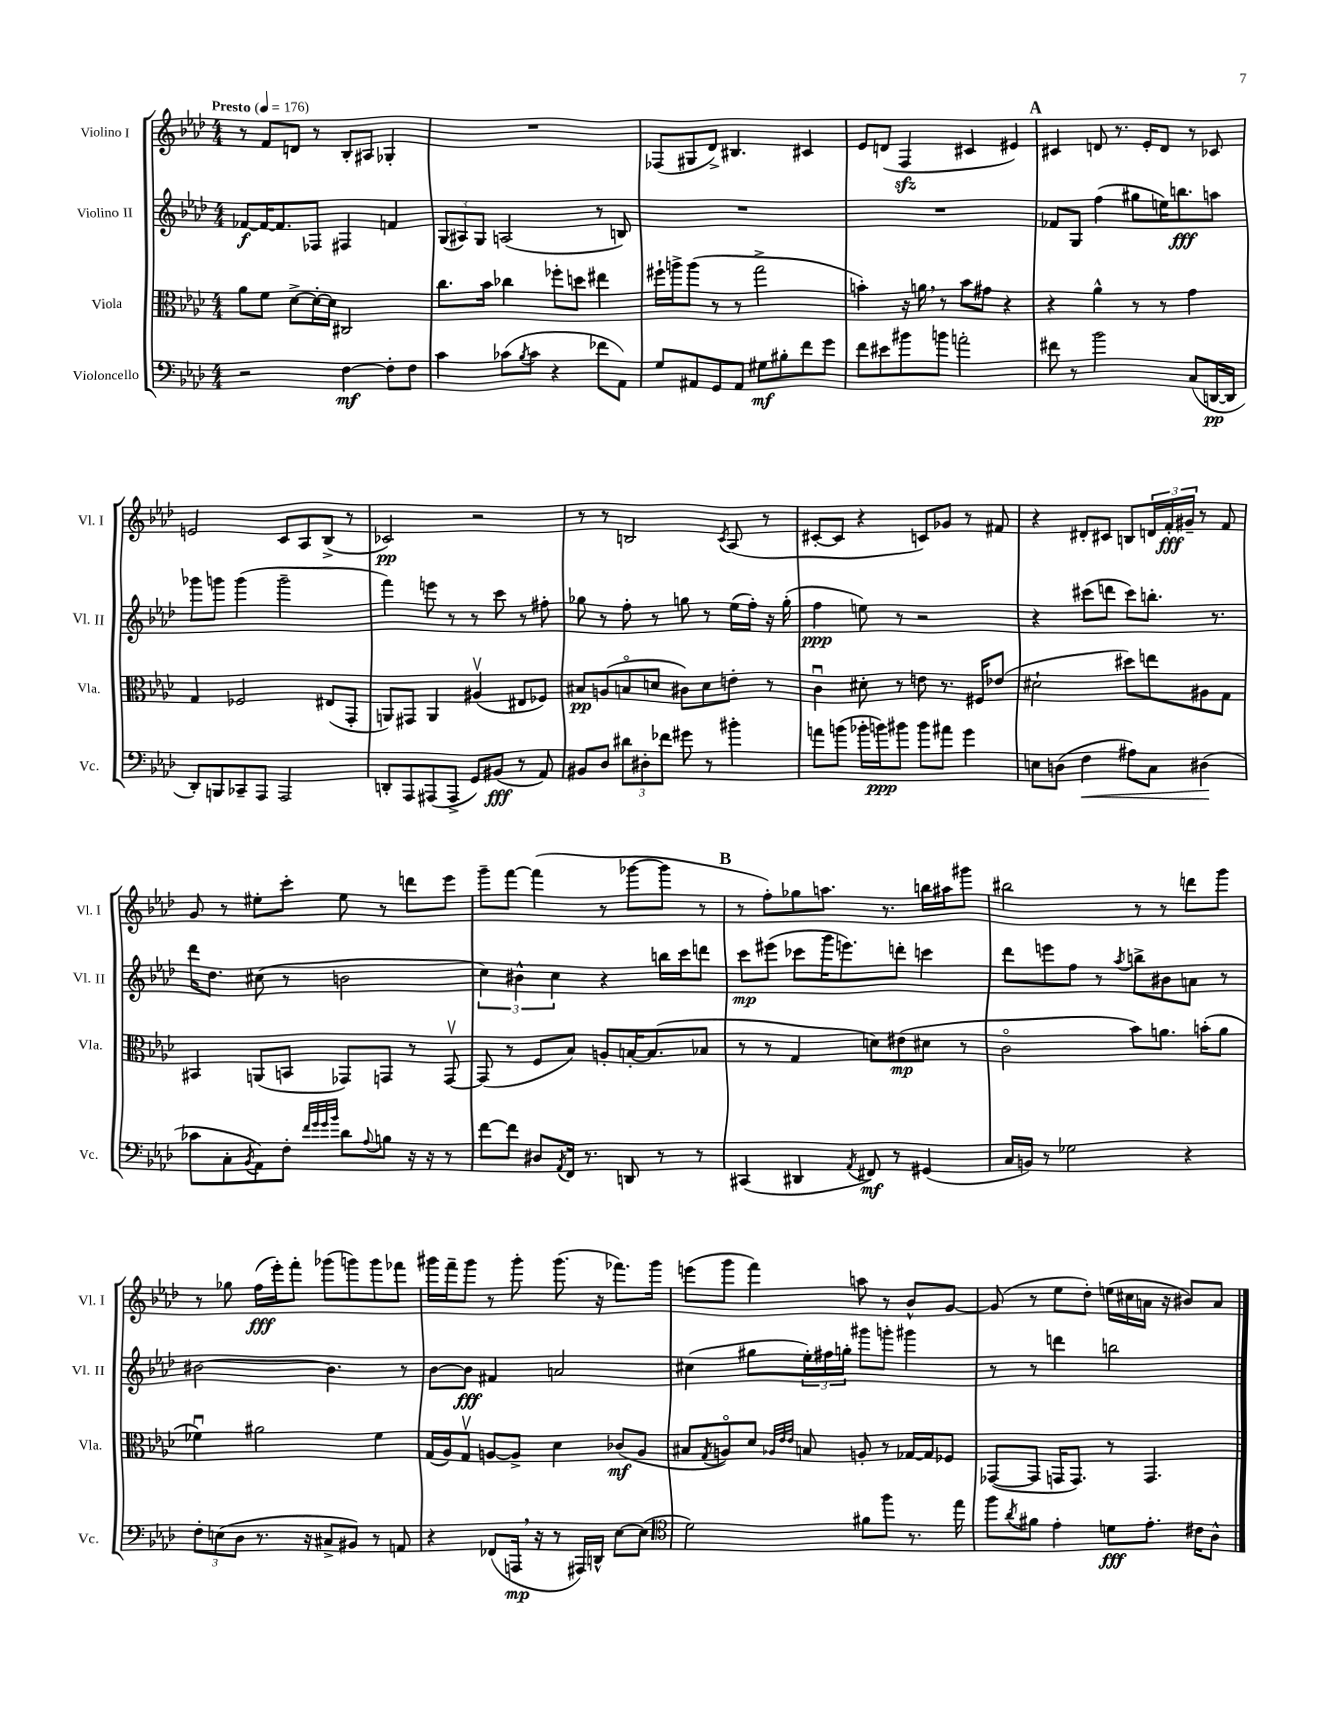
<<
\new StaffGroup <<
\new Staff = "s0" \with { instrumentName = "Violino I" shortInstrumentName = "Vl. I" } {
    \clef treble \key aes \major \numericTimeSignature \time 4/4 \tempo "Presto" 4 = 176
    r8 f'8 d'8 r8 bes8-. ais8 ges4-. |
    R1 |
    fes8( gis8 des'8->) bis4. cis'4 |
    ees'8 d'8( f4\sfz cis'4 eis'4) |
    \mark \markup { \bold "A" } cis'4 d'8 r8. ees'16-. d'8 r8 ces'8 |
    e'2 c'8 aes8 bes8->( r8 |
    ces'2\pp) r2 |
    r8 r8 b2 \acciaccatura { c'8 } aes8( r8 |
    cis'8~-. cis'8 r4 c'8) ges'8 r8 fis'8 |
    r4 dis'8-. cis'8 b8 \tuplet 3/2 { d'16 f'16-.\fff gis'16-- } r8 f'8 |
    g'8 r8 eis''8-. c'''8-. eis''8 r8 d'''8 ees'''8 |
    g'''8-- f'''8~ f'''4( r8 ges'''8~ ges'''8 r8 |
    \mark \markup { \bold "B" } r8 f''8-.) ges''8 a''8. r8. b''16 ais''16 gis'''8 |
    bis''2 r8 r8 d'''8 g'''8 |
    r8 ges''8 f''16\fff( ees'''16-.) f'''8-. ges'''8( g'''8) g'''8 fes'''8 |
    gis'''16 f'''16-- gis'''8 r8 gis'''8-. gis'''8.( r16 fes'''8.) gis'''16 |
    e'''8( g'''8 f'''4) a''8 r8 bes'8-^ g'8~ |
    g'8( r8 ees''8 des''8-.) e''16( cis''16 a'16 r16 bis'8) a'8 \bar "|." |
}
\new Staff = "s1" \with { instrumentName = "Violino II" shortInstrumentName = "Vl. II" } {
    \clef treble \key aes \major \numericTimeSignature \time 4/4
    fes'8~\f fes'16~ fes'8. fes8 fis4 f'4 |
    \tuplet 3/2 { g8( ais8) g8 } a2( r8 b8) |
    R1 |
    R1 |
    \mark \markup { \bold "A" } fes'8 g8 f''4( gis''8 e''16) b''8.\fff a''8 |
    ges'''8 g'''8 g'''4( g'''2-- |
    f'''4) e'''8 r8 r8 c'''8 r8 fis''8-. |
    ges''8 r8 f''8-. r8 g''8 r8 ees''16( f''16-.) r16 g''16-.( |
    f''4\ppp e''8) r8 r2 |
    r4 cis'''8( d'''8 cis'''8) b''8.-. r8. |
    des'''16 des''8. cis''8( r8 b'2 |
    \tuplet 3/2 { c''4) bis'4-^ c''4 } r4 b''16 c'''16 d'''8 |
    \mark \markup { \bold "B" } c'''8\mp eis'''8( ces'''8 g'''16 e'''8.) d'''8-. c'''4 |
    des'''8 e'''8 f''8 r8 \acciaccatura { aes''8 } b''8-> bis'8 a'8 r8 |
    bis'2~ bis'4. r8 |
    bes'8~ bes'8\fff fis'4 a'2 |
    cis''4( gis''8 \tuplet 3/2 { ees''16-.) fis''16 g''16-. } gis'''8 g'''8-. gis'''4 |
    r8 r8 d'''4 b''2 \bar "|." |
}
\new Staff = "s2" \with { instrumentName = "Viola" shortInstrumentName = "Vla." } {
    \clef alto \key aes \major \numericTimeSignature \time 4/4
    aes'8 f'8 des'8~-> des'16~-. des'16 cis2 |
    c''8. bes'16 ces''4 fes''8-. d''8 eis''4 |
    fis''16-! a''16-> a''8( r8 r8 g''2-> |
    b'4-.) r16 a'16 \breathe r8 b'8 gis'8 r4 |
    \mark \markup { \bold "A" } r4 aes'4-^ r8 r8 g'4 |
    g4 fes2 eis8( g,8-. |
    a,8) gis,8 a,4 ais4\upbow( eis8 fes8) |
    bis8\pp a8( b8\flageolet d'8 cis'8) d'8 e'8-. r8 |
    c'4\downbow dis'8-. r8 e'8 r8. fis16 ees'8( |
    dis'2-! dis''8) e''8 ais8 g8 |
    bis,4 a,8( b,8 ges,8) g,8 r8 g,8~\upbow |
    g,8( r8 f8 bes8) a8-. b16~-. b8.( bes8 |
    \mark \markup { \bold "B" } r8 r8 g4 d'8) eis'8\mp( dis'8 r8 |
    c'2\flageolet bes'8) a'8. b'16-.( a'8 |
    fes'4\downbow) ais'2 fes'4 |
    g16( aes16) g8\upbow a8~ a8-> des'4 ces'8\mf( a8 |
    bis8 \acciaccatura { g8 } a8\flageolet) des'8 \grace { aes32 ees'32 ees'32 } b8 a8-. r8 ges16~ ges16 fes8 |
    ges,8~( ges,8 g,16 g,8.) r8 g,4. \bar "|." |
}
\new Staff = "s3" \with { instrumentName = "Violoncello" shortInstrumentName = "Vc." } {
    \clef bass \key aes \major \numericTimeSignature \time 4/4
    r2 f4~\mf f8-. f8 |
    c'4 ces'8( \acciaccatura { bes8 } ces'8 r4 fes'8 aes,8) |
    g8 ais,8 g,8 ais,8 gis8\mf bis8-. f'8 g'8 |
    f'8 eis'8 bis'8 b'8 a'2-. |
    \mark \markup { \bold "A" } fis'8 r8 bes'2 c8( d,16~\pp d,16 |
    des,8-.) b,,8 ces,8-- aes,,8 aes,,2 |
    d,8-. aes,,8 ais,,8( ais,,8-> g,8) bis,8\fff( r8 aes,8) |
    bis,8 des8 \tuplet 3/2 { dis'8 dis8-. fes'8 } gis'8 r8 bis'4-. |
    a'8 b'8( bes'16-. b'16\ppp) bis'8 bis'8 ais'8 g'4 |
    e8 d8( f4\< ais8) c8 dis4\!( |
    ces'8 c8-. \acciaccatura { bes,8 } aes,8) f8-. \grace { f'32 g'32 g'32 bes'32 } des'8 \appoggiatura { aes8 } b8 r16 r16 r8 |
    f'8~ f'8 dis8 \acciaccatura { aes,8 } f,16 r8. d,8 r8 r8 |
    \mark \markup { \bold "B" } cis,4( dis,4 \acciaccatura { aes,8 } fis,8\mf) r8 gis,4( |
    c16 b,16) r8 ges2 r4 |
    \tuplet 3/2 { f8-. e8( des8 } r8. r16 cis8-> bis,8) r8 a,8 |
    r4 fes,8( a,,16\mp \breathe r16 r8 ais,,16) d,16-^ ees8~ ees8( |
    \clef tenor des'2) fis'8 f''8 r8. ees''16 |
    f''8 \acciaccatura { aes'8 } fis'8 ees'4-. d'8\fff ees'8.-. cis'16 aes8-^ \bar "|." |
}
>>
>>
\layout { \context { \Score \remove "Bar_number_engraver" } }
